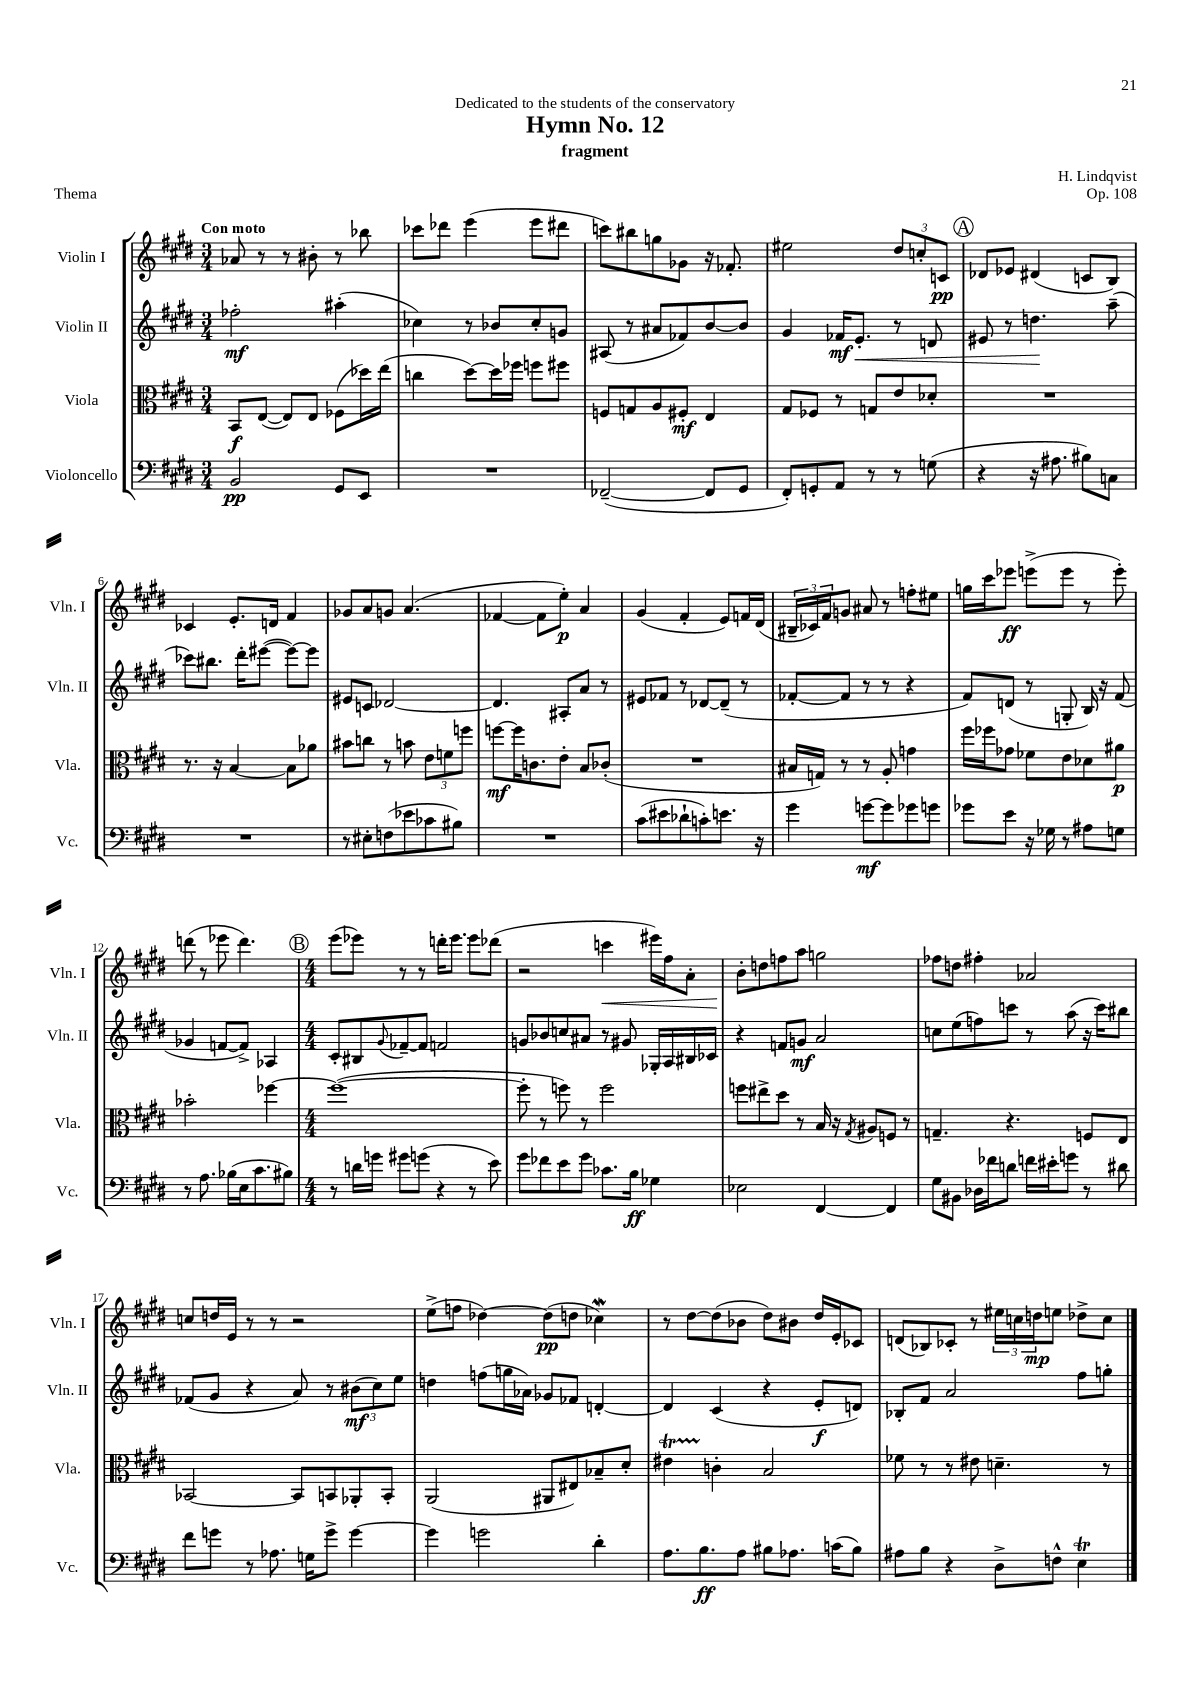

**kern	**kern	**kern	**kern
*staff4	*staff3	*staff2	*staff1
*clefF4	*clefC3	*clefG2	*clefG2
*k[f#c#g#d#]	*k[f#c#g#d#]	*k[f#c#g#d#]	*k[f#c#g#d#]
*M3/4	*M3/4	*M3/4	*M3/4
2BB/	8BB/L	2ff-'\	8a-/
.	([8E/J	.	8r
.	8E/]L)	.	8r
.	8E/J	.	8b#'\
8GG#/L	(8F-\L	(4aa#'\	8r
8EE/J	16dd-\L)	.	8bb-\
.	(16ee\JJ	.	.
=	=	=	=
2.r	4cc\	4cc-\)	8ccc-\L
.	.	.	8ddd-\J
.	[8dd#\L)	8r	(4eee\
.	16dd#\]L	8b-/L	.
.	16ff-\JJ	.	.
.	8ff\L	8cc-'/	8eee\L
.	8ff#\J	8g/J	8ddd#\J
=	=	=	=
([2FF-~/	8F/L	(8A#/	8ccc\L)
.	8G/	8r	8bb#\
.	8A/	8a#/L	8gg\
.	8F#'/J	8f-/)	8g-\J
8FF-/]L	4E/	[8b/	16r
.	.	.	8.f-'/
8GG#/J	.	8b/]J	.
=	=	=	=
8FF#'/L)	8G#/L	4g#/	2ee#\
8GG'/	8F-/J	.	.
8AA/J	8r	16f-/LK	.
.	.	8.e'/J	.
8r	8G/L	.	.
8r	8e/	8r	12dd#/L
.	.	.	12cc'/
(8G\	8d-'/J	8d/	.
.	.	.	12c/J
=	=	=	=
4r	2.r	8e#/	8d-/L
.	.	8r	8e-/J
16r	.	4.dd\	(4d#/
8.A#\	.	.	.
8B#\L)	.	.	8c/L
8C\J	.	(8aa~\	8B/J)
=	=	=	=
2.r	8.r	8ccc-\L)	4c-/
.	.	8.bb#\J	.
.	16r	.	.
.	[4B/	.	8.e'/L
.	.	16ddd#'\LK	.
.	.	([8eee#\J	.
.	.	.	16d/Jk
.	8B\]L	8eee#\_L)	4f#/
.	8a-\J	8eee#\]J	.
=	=	=	=
8r	8b#\L	8e#/L	8g-/L
8E#'\L	8cc\J	8c/J	8a/
(8F\	8r	[2d-/	8g/J
8e-\	8b\	.	(4.a/
8c-\	12e\L	.	.
.	12f\	.	.
8B#\J)	.	.	.
.	12ff\J	.	.
=	=	=	=
2.r	[8ff\L	4.d-/]	[4f-/
.	16ff\]K	.	.
.	8.c\	.	.
.	.	.	8f-\]L
.	8e'\J	8A#'/L	8ee'\J)
.	8B/L	8a/J	4a/
.	(8c-'/J	8r	.
=	=	=	=
(8c#\L	2.r	8e#/L	(4g#/
8e#\	.	8f-/J	.
8d-`\	.	8r	4f#'/
8c'\)	.	[8d-/L	.
8.e\J	.	(8d-~/]J	8e/L)
.	.	8r	16f/L
16r	.	.	(16d#/JJ
=	=	=	=
4g#\	16B#/LL	[8f-'/L	24B#~/LL
.	.	.	24c-/)
.	16G/JJ)	.	.
.	.	.	24f#/J
.	8r	8f-/]J	8g/J
[8g\L	8r	8r	8a#/
8g\]	8A'/	8r	8r
8g-\	4g\	4r	8ff'\L
8g\J	.	.	8ee#\J
=	=	=	=
8g-\L	16ff#\LL	8f#/L)	16gg\LL
.	16ff-\J	.	16ccc#\J
8e\J	8g-\J	(8d/J	8eee-\J
16r	8f-\L	8r	(8eee^\L
16G-\	.	.	.
8r	8e\	8G'/	8eee\J
8A#\L	8d-\	16B/)	8r
.	.	16r	.
8G\J	8a#\J	(8f#/	8eee'\)
=	=	=	=
8r	2b-'\	4g-/	(8ddd\
8.A\	.	.	8r
.	.	[8f/L	8eee-\
(16B-\LL	.	.	.
16E\J	.	8f^/]J)	4.ddd\)
8.c#\	.	.	.
.	[4ff-\	4A-/	.
8B#\J)	.	.	.
=	=	=	=
*M4/4	*M4/4	*M4/4	*M4/4
8r	(1ff-_	8c#'/L	(8eee\L
16d\LL	.	8B#/	8eee-\J)
16g\JJ	.	.	.
.	.	8qqg#/	.
8g#\L	.	[8f-~/	8r
(8g\J	.	8f-/]J	8r
4r	.	2f/	16ddd'\LK
.	.	.	8.eee-\J
8r	.	.	8eee-\L
8e\)	.	.	(8ddd-\J
=	=	=	=
8g#\L	8ff-'\]	8g/L	2r
8f-\	8r	8b-/	.
8e\	8ff\)	8cc/	.
8g#\J	8r	8a#/J	.
8.c-\L	2ff\	8r	4ccc\
.	.	8g#/	.
16B\Jk	.	.	.
4G-\	.	16G-'/LL	16eee#\LL)
.	.	16A/	16ff#\J
.	.	16B#/	8a'\J
.	.	16c-/JJ	.
=	=	=	=
2E-\	8ff\L	4r	8b'\L
.	8ee#^\	.	8dd\
.	8dd#\J	8f/L	8ff\
.	8r	8g/J	8aa\J
[4FF#/	16B/	2a/	2gg\
.	16r	.	.
.	8qG#/	.	.
.	8A#/L	.	.
4FF#/]	8F/J	.	.
.	8r	.	.
=	=	=	=
8G#\L	4.G~/	8cc\L	8ff-\L
8BB#\J	.	(8ee\	8dd\J
16D-\LL	.	8ff\)	4ff#'\
16f-\J	.	.	.
8d\J	4.r	8ccc\J	.
16f\LL	.	8r	2a-/
16e#'\J	.	.	.
8g\J	.	(8aa\	.
8r	8F/L	16r	.
.	.	16ccc\LK)	.
8d#\	8E/J	8bb#\J	.
=	=	=	=
8f#\L	[2BB-/	(8f-/L	8cc/L
8g\J	.	8g#/J	16dd/L
.	.	.	16e/JJ
8r	.	4r	8r
8.A-\	.	.	8r
.	8BB-/]L	8a/)	2r
16G\LK	.	.	.
8g^\J	8BB/	8r	.
[4g\	8AA-'/	(12b#\L	.
.	.	12cc#\)	.
.	8BB'/J	.	.
.	.	12ee\J	.
=	=	=	=
4g\]	(2AA/	4dd\	(8ee^\L
.	.	.	8ff\J
2g\	.	(8ff\L	[4dd-\)
.	.	16gg\L	.
.	.	16a-\JJ)	.
.	8AA#/L	8g-/L	(8dd-\]L
.	8E#/)	8f-/J	8dd\J
4d#'\	8B-~/	[4d'/	4cc-\)
.	8d#'/J	.	.
=	=	=	=
8.A\L	4e#\	4d/]	8r
.	.	.	[8dd#\L
8.B\	.	.	.
.	4c'\	(4c#/	(8dd#\]
8A\J	.	.	8b-\J
8B#\L	2B/	4r	8dd#\L)
8.A-\J	.	.	8b#\J
.	.	8e'/L	16dd#/LL
(16c\LK	.	.	16e'/J
8B#\J)	.	8d/J)	8c-/J
=	=	=	=
8A#\L	8f-\	8B-'/L	(8d/L
8B\J	8r	8f#/J	8B-/)
4r	8r	2a/	8c-'/J
.	8e#\	.	8r
8D#^\L	4.d~\	.	24ee#\LL
.	.	.	24cc\
.	.	.	24dd\J
8F^^\J	.	.	8ee\J
4E\	.	8ff#\L	8dd-^\L
.	8r	8gg'\J	8cc\J
==	==	==	==
*-	*-	*-	*-
